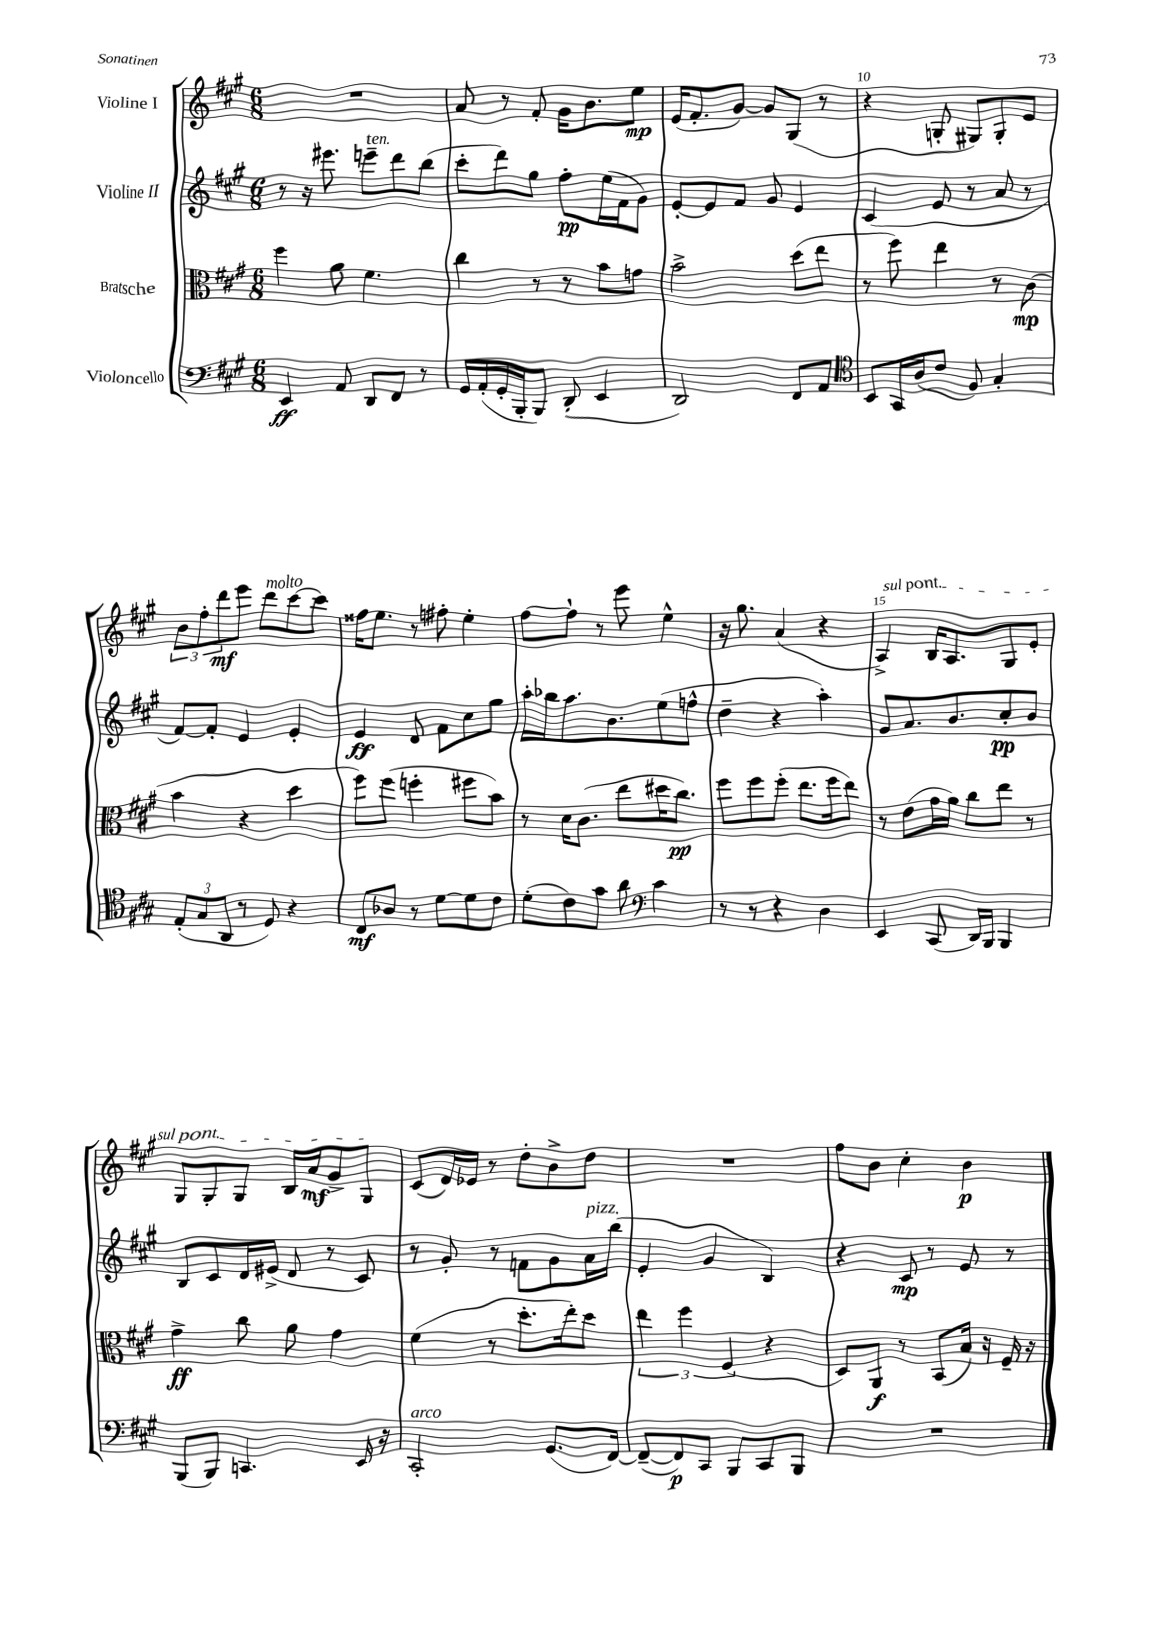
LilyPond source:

<<
\new StaffGroup <<
\new Staff = "s0" \with { instrumentName = "Violine I" } {
    \clef treble \key a \major \numericTimeSignature \time 6/8
    R2. |
    a'8 r8 fis'8-. gis'16 b'8. e''8\mp |
    e'16( fis'8.-. gis'8~) gis'8 gis8( r8 |
    r4 g8-. gis8) gis8-. e'8 |
    \tuplet 3/2 { b'8 fis''8-. d'''8\mf } e'''8 d'''8^\markup { \italic "molto" } cis'''8~ cis'''8 |
    fisis''16 e''8. r8 fis''8-. e''4-. |
    fis''8~ fis''8-! r8 e'''8 e''4-^ |
    r16 gis''8. a'4( r4 |
    \once \override TextSpanner.bound-details.left.text = \markup { \italic "sul pont." } a4->\startTextSpan) b16 a8. gis8 e'8-. |
    gis8 gis8-. gis8 b16 a'16\mf gis'8-> gis8\stopTextSpan |
    cis'8( d'16) ees'16 r8 d''8-. b'8-> d''8 |
    R2. |
    fis''8 b'8 cis''4-. b'4\p \bar "|." |
}
\new Staff = "s1" \with { instrumentName = "Violine II" } {
    \clef treble \key a \major \numericTimeSignature \time 6/8
    r8 r16 eis'''8. e'''8--^\markup { \italic "ten." } d'''8 b''8( |
    cis'''8-. d'''8) gis''8 fis''8-.\pp e''16( fis'16 gis'8) |
    e'8~-. e'8 fis'8 gis'8 e'4 |
    cis'4( e'8 r8 a'8 r8 |
    fis'8~) fis'8-. e'4 e'4-. |
    e'4\ff d'8 fis'8 cis''8 gis''8 |
    a''16-. bes''16 a''8. b'8. e''8( f''8-^ |
    d''4-- r4 a''4-.) |
    gis'8 a'8. b'8. cis''8-.\pp b'8 |
    b8 cis'8 d'16 eis'16->( d'8 r8 cis'8) |
    r8 gis'8-. r8 f'8 gis'8 a'16^\markup { \italic "pizz." } b''16( |
    e'4-. gis'4 b4) |
    r4 cis'8\mp r8 e'8 r8 \bar "|." |
}
\new Staff = "s2" \with { instrumentName = "Bratsche" } {
    \clef alto \key a \major \numericTimeSignature \time 6/8
    fis''4 a'8 fis'4. |
    cis''4 r8 r8 b'8 g'8 |
    b'2-> d''8( e''8 |
    r8 fis''8) e''4 r8 cis'8\mp( |
    b'4 r4 d''4 |
    fis''8) fis''8( f''4-. fis''8 b'8) |
    r8 d'16 cis'8.( e''8 dis''16 cis''8.\pp) |
    fis''8 fis''8 fis''8-.( e''8. fis''16 e''8) |
    r8 e'8( gis'16 a'16) cis''8 e''8 r8 |
    gis'4->\ff cis''8 a'8 gis'4 |
    fis'4( r8 d''8.-. e''16-.) d''8 |
    \tuplet 3/2 { e''4 fis''4 fis4( } r4 |
    d8) a,8\f r8 b,8( b16) r16 fis16-- r16 \bar "|." |
}
\new Staff = "s3" \with { instrumentName = "Violoncello" } {
    \clef bass \key a \major \numericTimeSignature \time 6/8
    e,4\ff a,8 d,8 fis,8 r8 |
    gis,16 a,16-.( gis,16-. b,,16-. b,,8) d,8-.( e,4 |
    d,2) fis,8 a,8 |
    \clef tenor b,8 gis,16 a16( cis'8 fis8) gis4-. |
    \tuplet 3/2 { e8-.( gis8 a,8 } r8 d8) r4 |
    cis8\mf aes8 r8 d'8~ d'8 cis'8 |
    d'8-.( cis'8) gis'8 a'8 \clef bass cis'4 |
    r8 r8 r4 d4 |
    e,4 cis,8( d,16) b,,16 b,,4 |
    b,,8( b,,8) c,4. e,16 r16 |
    cis,2-.^\markup { \italic "arco" } gis,8.( fis,16~) |
    fis,8~--( fis,8\p) cis,8 b,,8 cis,8 b,,8 |
    R2. \bar "|." |
}
>>
>>
\layout { \context { \Score currentBarNumber = #7 \override BarNumber.break-visibility = ##(#f #t #t) barNumberVisibility = #(every-nth-bar-number-visible 5) } }
